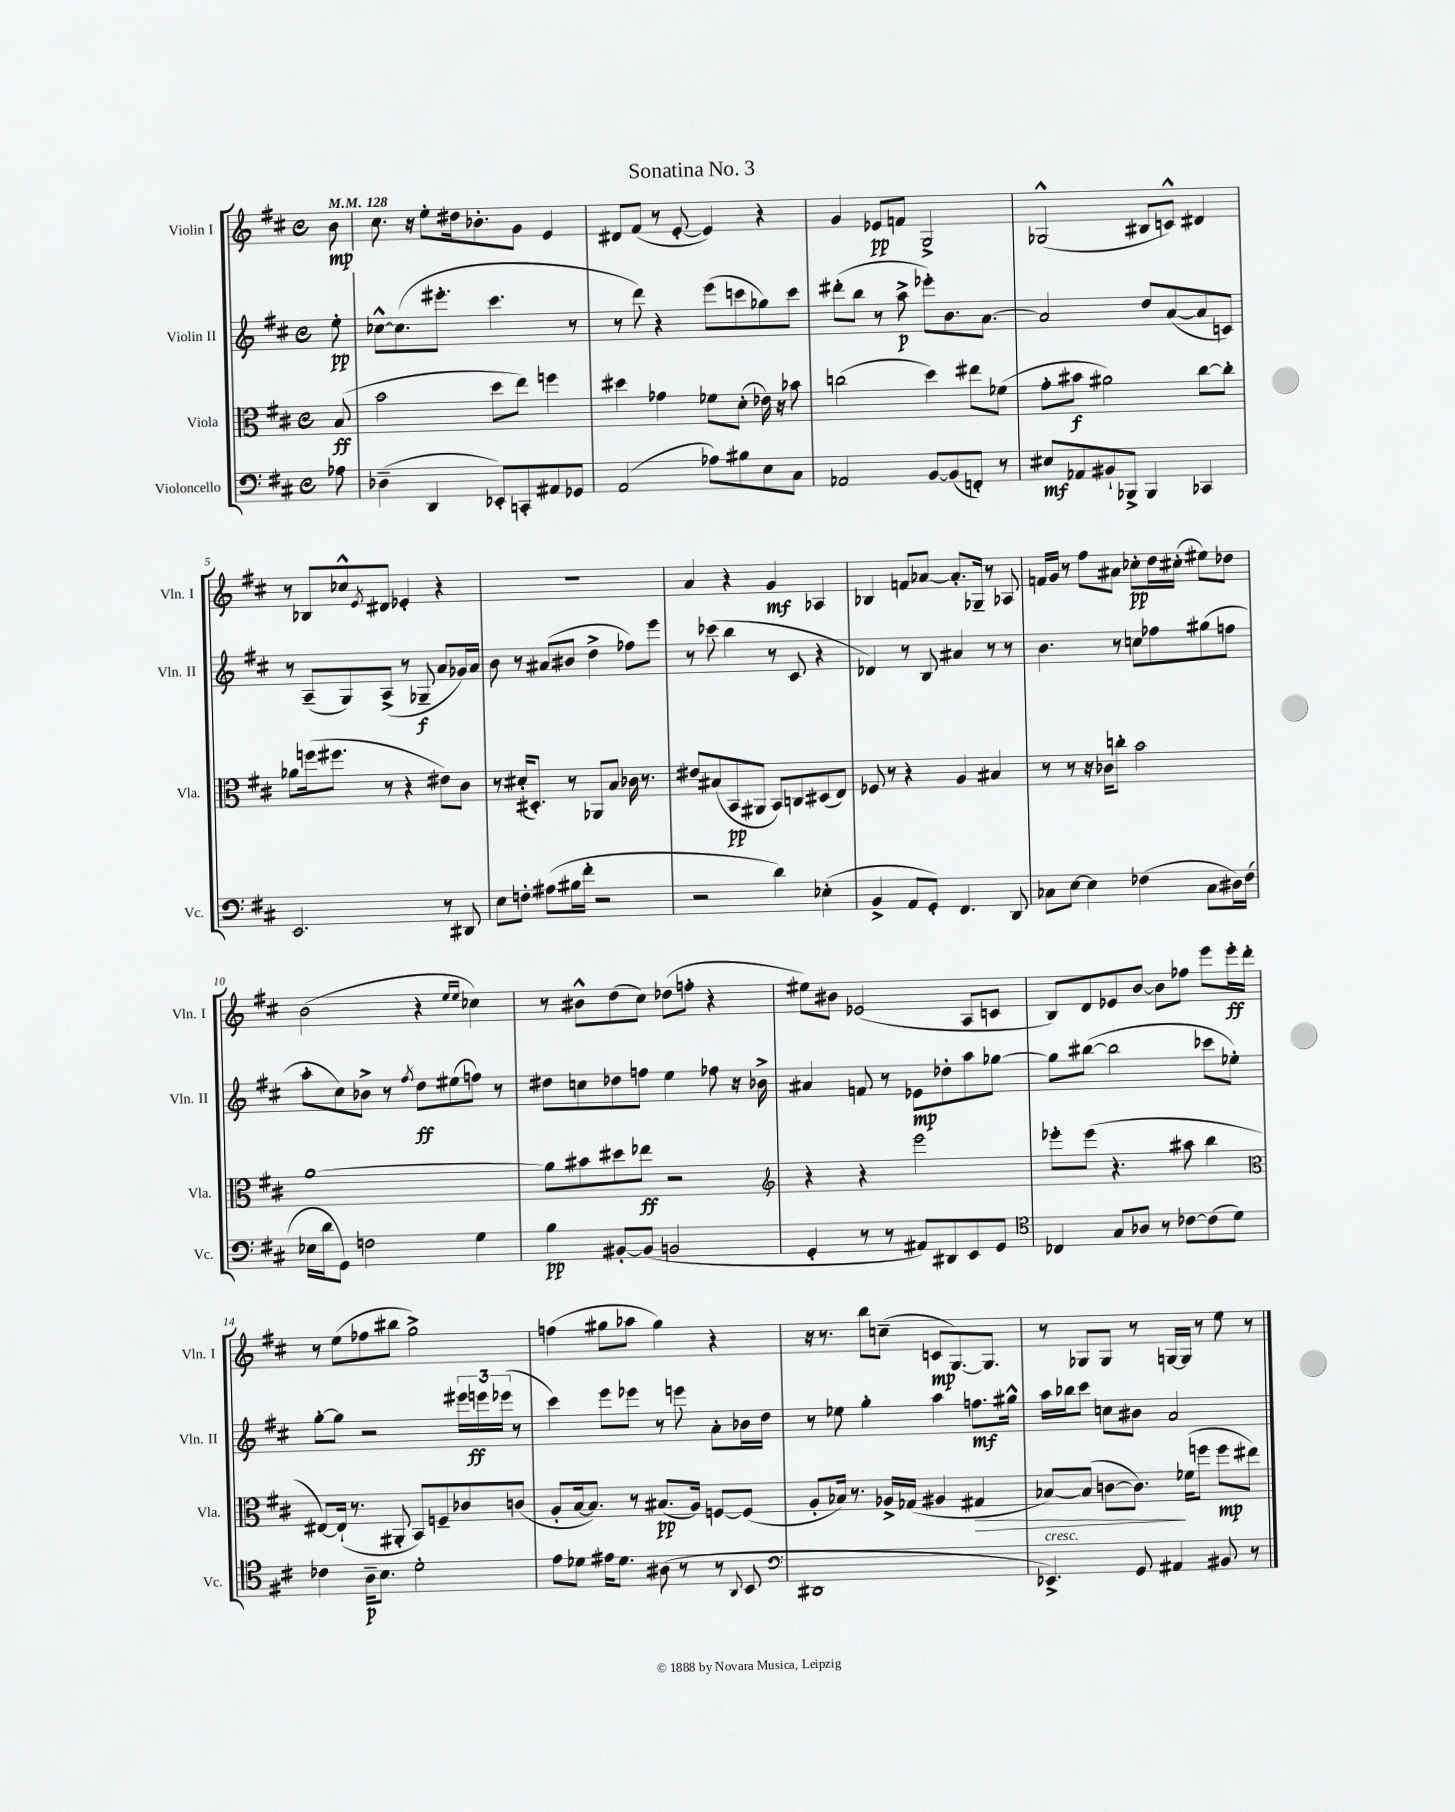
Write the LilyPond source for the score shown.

\header { title = "Sonatina No. 3" }
<<
\new StaffGroup <<
\new Staff = "s0" \with { instrumentName = "Violin I" shortInstrumentName = "Vln. I" } {
    \clef treble \key d \major \defaultTimeSignature \time 4/4 \partial 8 \tempo 4 = 128
    b'8\mp |
    cis''8. r16 e''8-. dis''16 bes'8.-. g'8 e'4 |
    dis'8 fis'8( r8 e'8~-. e'4) r4 |
    g'4 ees'8\pp f'8 g2-> |
    ges2-^( bis8 c'8-^) dis'4 |
    r8 bes8 ces''8-^ \acciaccatura { e'8 } dis'8 ees'4-. r4 |
    R1 |
    a'4 r4 g'4\mf aes4 |
    bes4 f'8 aes'8~ aes'8.-. ges16-- r8 aes8 |
    f'16 g'16 r8 fis''8 ais'8 ces''8-.\pp d''16 cis''16-.( eis''8) des''8 |
    b'2( r4 \grace { e''16 e''16 } ces''4) |
    r8 bis'8-^ d''8( cis''8) des''8( f''8-. r4 |
    eis''8) bis'8 ees'2( a8 c'8 |
    b8) d'8 ees'8 b'8~ b'8 fes''8 e'''8 e'''16-.\ff d'''16-. |
    r8 e''8( fes''8 bis''8 g''2->) |
    f''4( gis''8 aes''8 gis''4) r4 |
    r16 r8. b''8 c''8--( c'8\mp g8.~) g8. |
    r8 ges8 ges8 r8 g16~ g16 r8 e''8 r8 \bar "|." |
}
\new Staff = "s1" \with { instrumentName = "Violin II" shortInstrumentName = "Vln. II" } {
    \clef treble \key d \major \defaultTimeSignature \time 4/4 \partial 8
    e''8-.\pp |
    ces''8~-^ ces''8.( eis'''8.-. cis'''4. r8 |
    r8 d'''8) r4 e'''8( c'''8 ges''8) c'''8 |
    dis'''8-.( b''8 r8 a''8->\p ees'''8-.) b'8. a'8.~ |
    a'2 d''8 a'8~( a'8 c'8) |
    r8 a8--( g8) a8->( r8 ges8--\f a'8 ges'16) a'16 |
    b'8 r8 ais'8( bis'8 d''4-> fes''8) e'''8 |
    r8 ces'''8( b''4 r8 cis'8 r4 |
    des'4) r8 b8 ais'4 r8 r8 |
    b'4. r8 c''8 fes''8 gis''8( f''8 |
    a''8-. cis''8) bes'8-> r8 \acciaccatura { fis''8 } d''8\ff eis''8( f''8) r8 |
    dis''8 c''8 des''8 f''8 e''4 fes''8 r16 bes'16-> |
    ais'4 f'8 r8 ees'8\mp des''8-. a''8 ges''8~ |
    ges''8 bis''8~( bis''2 ces'''8 ees''8-.) |
    g''8~-. g''8 r2 \tuplet 3/2 { eis'''16 e'''16\ff ees'''16( } r8 |
    cis'''4) e'''8 ees'''8 r8 e'''8 a'8-. bes'16 d''16 |
    r8 ees''8 g''4-. a''4 f''8.\mf gis''16-^ |
    a''16 bes''16 cis'''8 c''8 bis'8 a'2 \bar "|." |
}
\new Staff = "s2" \with { instrumentName = "Viola" shortInstrumentName = "Vla." } {
    \clef alto \key d \major \defaultTimeSignature \time 4/4 \partial 8
    b8\ff( |
    b'2 d''8 e''8) f''4 |
    dis''4 ges'4 fes'8 d'8-.( ees'16) r16 bes'8 |
    c''2( d''4) eis''8 fes'8( |
    g'8-. bis'8\f ais'2) cis''8~ cis''8-. |
    aes'8 f''16( fis''8. r8 r4 eis'8) cis'8 |
    r8 dis'16-.( dis8.-.) r8 aes,8 b8 ces'16 r8. |
    eis'8 bis8( b,8\pp ais,8 b,8) c8 dis8( e8) |
    fes8 r8 r4 a4 bis4 |
    r8 r8 r16 ces'16 c''8-. b'2 |
    a'1~ |
    a'8 bis'8 dis''8 ees''8\ff r2 |
    \clef treble r4 r4 e'''2 |
    ees'''8-. ees'''8( r4. ais''8 b''4 |
    \clef alto eis8~) eis16-!( r8. ais,8-. b,8) f8-- ces'8 c'8( |
    a8-. b16~ b8.) r8 bis8.\pp( a16) f8~ f8( |
    a8-. bes16) r8. aes16-> ges16( ais4 gis4\> |
    bes8~) bes8( c'8~ c'8.\!) fes'16( f''8 f''8\mp eis''8) \bar "|." |
}
\new Staff = "s3" \with { instrumentName = "Violoncello" shortInstrumentName = "Vc." } {
    \clef bass \key d \major \defaultTimeSignature \time 4/4 \partial 8
    aes8 |
    des4--( d,4 ees,8-.) c,8-. ais,8 ges,8 |
    a,2( aes8) bis8 e8 cis8 |
    aes,2 b,8~ b,8( f,8-.) r8 |
    eis8\mf aes,8 bis,8-! bes,,8-> bes,,4 ces,4 |
    e,2. r8 dis,8 |
    e8 f8-. ais8( bis16 fis'16-. r2 |
    r2 d'4) ees4-.( |
    b,4-> a,8 g,8-.) fis,4. d,8 |
    ces8 e8~ e4 fes4( ces8 dis16) fes16( |
    ees16 d'16 g,8) f2 g4 |
    b4\pp bis,8~-. bis,8( b,2 |
    g,4-. r8 r8 ais,8) dis,8 e,8 g,8 |
    \clef tenor ces4 g8 aes8 r8 ces'8~ ces'8( d'8) |
    ces'4 a16--\p b8. d'2-. |
    e'8 des'8 eis'16 des'8. ais8( r8 r8 \appoggiatura { a,8 } b,8 |
    \clef bass dis,1 |
    ees,4.->^\markup { \italic "cresc." }) g,8 ais,4 bis,8 r8 \bar "|." |
}
>>
>>
